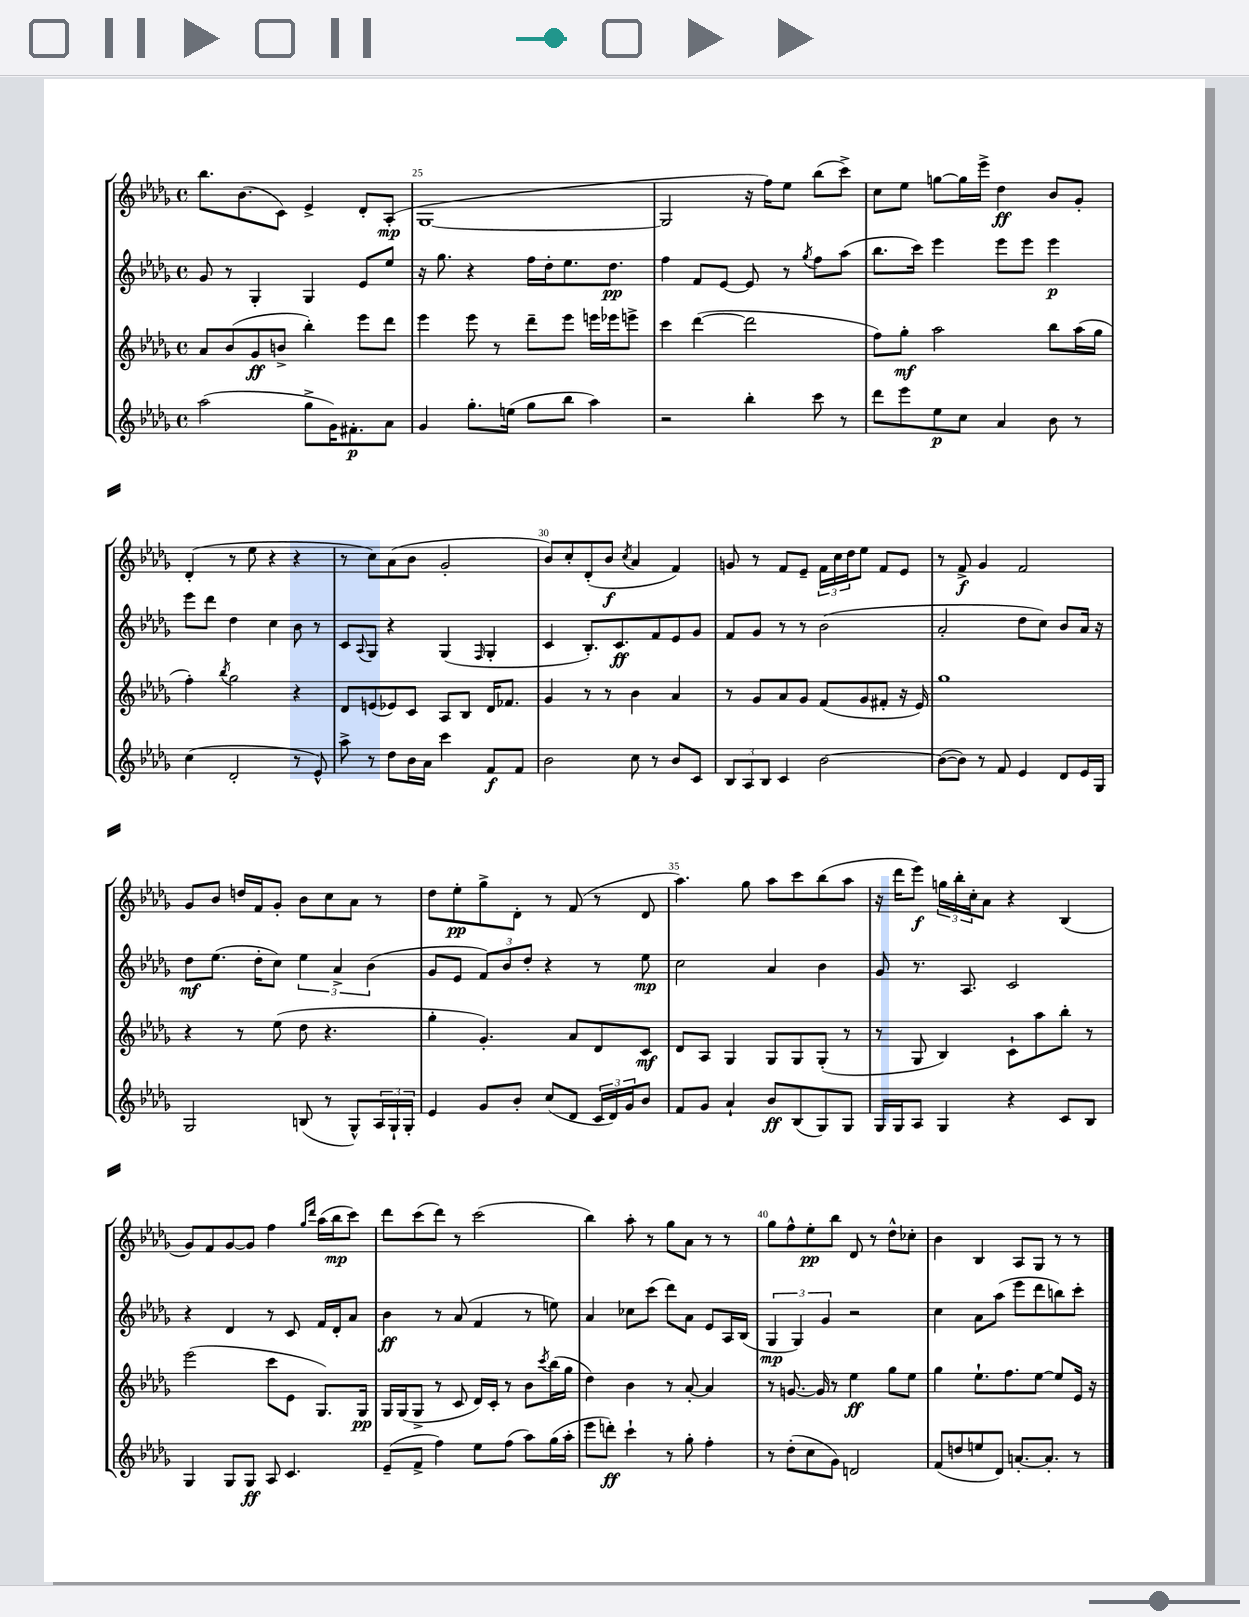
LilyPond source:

<<
\new StaffGroup <<
\new Staff = "s0" {
    \clef treble \key des \major \defaultTimeSignature \time 4/4
    bes''8. bes'8.( c'8) ees'4-> des'8-. aes8-.\mp( |
    ges1~ |
    ges2 r16 f''16) ees''8 bes''8( c'''8->) |
    c''8 ees''8 g''8~ g''16 ees'''16-> des''4\ff bes'8 ges'8-. |
    des'4-.( r8 ees''8 r4 r4 |
    r8 c''8) aes'8( bes'8 ges'2-. |
    bes'8) c''8-. des'8-.( bes'8\f \acciaccatura { c''8 } aes'4 f'4) |
    g'8 r8 f'8 ees'8-- \tuplet 3/2 { f'16 c''16 des''16 } ees''8 f'8 ees'8 |
    r8 f'8->\f ges'4 f'2 |
    ges'8 bes'8 d''16 f'16 ges'8-. bes'8 c''8 aes'8 r8 |
    des''8 ees''8-.\pp ges''8-> des'8-. r8 f'8( r8 des'8 |
    aes''4.) ges''8 aes''8 c'''8 bes''8( aes''8 |
    r16 des'''16 ees'''8\f) \tuplet 3/2 { g''16 bes''16-. c''16-. } aes'8 r4 bes4( |
    ges'8) f'8 ges'8~ ges'8 f''4 \grace { ges''16 des'''16 } aes''16( bes''16\mp c'''8) |
    des'''8 c'''8( des'''8) r8 c'''2( |
    bes''4) aes''8-. r8 ges''8 aes'8 r8 r8 |
    ges''8 f''8-^ ees''8-.\pp bes''8 des'8 r8 des''8-^ ces''8-. |
    bes'4 bes4 aes8 ges8 r8 r8 \bar "|." |
}
\new Staff = "s1" {
    \clef treble \key des \major \defaultTimeSignature \time 4/4
    ges'8 r8 ges4-. ges4 ees'8 ees''8 |
    r16 ges''8. r4 f''16 des''16-. ees''8. des''8.\pp |
    f''4 f'8 ees'8~ ees'8 r8 \acciaccatura { ges''8 } f''8 aes''8( |
    bes''8. c'''16) ees'''4 ees'''8 ees'''8 ees'''4\p |
    ees'''8 des'''8 des''4 c''4 bes'8 r8 |
    c'8 \appoggiatura { aes8 } ges8 r4 ges4( \grace { f16 } ges4-. |
    c'4 bes8.-.) c'8.\ff f'8 ees'8 ges'8 |
    f'8 ges'8 r8 r8 bes'2( |
    aes'2-. des''8 c''8) bes'8 aes'16 r16 |
    des''8\mf ees''8.( des''16-. c''8) \tuplet 3/2 { ees''4 aes'4-> bes'4( } |
    ges'8 ees'8 \tuplet 3/2 { f'8) bes'8 des''8-. } r4 r8 ees''8\mp |
    c''2 aes'4 bes'4 |
    ges'8 r8. aes8. c'2 |
    r4 des'4 r8 c'8 f'16 des'16-. aes'8 |
    bes'4\ff r8 aes'8( f'4 r8 e''8) |
    aes'4 ces''8 c'''8( des'''8) aes'8 ees'8 aes16 bes16( |
    \tuplet 3/2 { ges4\mp ges4) ges'4 } r2 |
    c''4 aes'8 aes''8( ees'''8 des'''8 b''8) c'''8-. \bar "|." |
}
\new Staff = "s2" {
    \clef treble \key des \major \defaultTimeSignature \time 4/4
    aes'8 bes'8( ges'8\ff b'8-> bes''4-.) ees'''8 des'''8 |
    ees'''4 ees'''8 r8 des'''8-- ees'''8 e'''16 ees'''16 e'''8-> |
    c'''4 des'''4~( des'''2 |
    f''8) ges''8-.\mf aes''2 bes''8 aes''16( ges''16 |
    f''4-.) \acciaccatura { bes''8 } ges''2 r4 |
    des'8 e'8( ees'8) c'8 aes8 bes8 des'16 fes'8. |
    ges'4 r8 r8 bes'4 aes'4 |
    r8 ges'8 aes'8 ges'8 f'8( ges'8 fis'8-. r16 ees'16) |
    ges''1 |
    r4 r8 ees''8( des''8 r4. |
    ges''4-. ges'4.-.) aes'8 des'8 c'8\mf |
    des'8 aes8 ges4 ges8 ges8 ges8-.( r8 |
    r8 ges8 bes4) c'8-! aes''8 bes''8-. r8 |
    ees'''2( c'''8 ees'8 ges8.) ges16\pp |
    ges16 ges16( ges8-> r8 c'8 des'16) c'16-. r8 bes'8 \acciaccatura { c'''8 } bes''16( ges''16 |
    des''4) bes'4 r8 aes'8~-. aes'4 |
    r8 g'8.~ g'16 r8 ees''4\ff ges''8 ees''8 |
    ges''4 ees''8.-! f''8. ees''8~ ees''8 ees'16 r16 \bar "|." |
}
\new Staff = "s3" {
    \clef treble \key des \major \defaultTimeSignature \time 4/4
    aes''2( ges''8-> ges'16) fis'8.-.\p aes'8 |
    ges'4 ges''8.-. e''16( ges''8 bes''8 aes''4) |
    r2 bes''4-. c'''8 r8 |
    des'''8 ees'''8 ees''8\p c''8 aes'4 bes'8 r8 |
    c''4( des'2-. r8 ees'8-^) |
    aes''8-> r8 des''8 bes'16 aes'16 c'''4 f'8\f f'8 |
    bes'2 c''8 r8 bes'8 c'8 |
    \tuplet 3/2 { bes8 aes8 bes8 } c'4 bes'2~ |
    bes'8~( bes'8) r8 f'8 ees'4 des'8 ees'16 ges16 |
    ges2 b8( r8 ges8-^) \tuplet 3/2 { aes16 ges16-! ges16-. } |
    ees'4 ges'8 bes'8-. c''8( des'8 \tuplet 3/2 { c'16 des'16) ges'16 } bes'8 |
    f'8 ges'8 aes'4-! bes'8\ff bes8( ges8) ges8 |
    ges16 ges16 aes8 ges4 r4 c'8 bes8 |
    ges4 ges8 ges8\ff aes8 c'4. |
    ees'8--( f'8-> f''4) ees''8 f''8( aes''8) ges''16( aes''16-. |
    ees'''8 d'''8-.\ff) c'''4-! r8 ges''8-. f''4-. |
    r8 des''8-.( c''8 ges'8) d'2 |
    f'8( d''8 e''8 des'8) a'8.~-. a'8.-. r8 \bar "|." |
}
>>
>>
\layout { \context { \Score currentBarNumber = #24 \override BarNumber.break-visibility = ##(#f #t #t) barNumberVisibility = #(every-nth-bar-number-visible 5) } }
